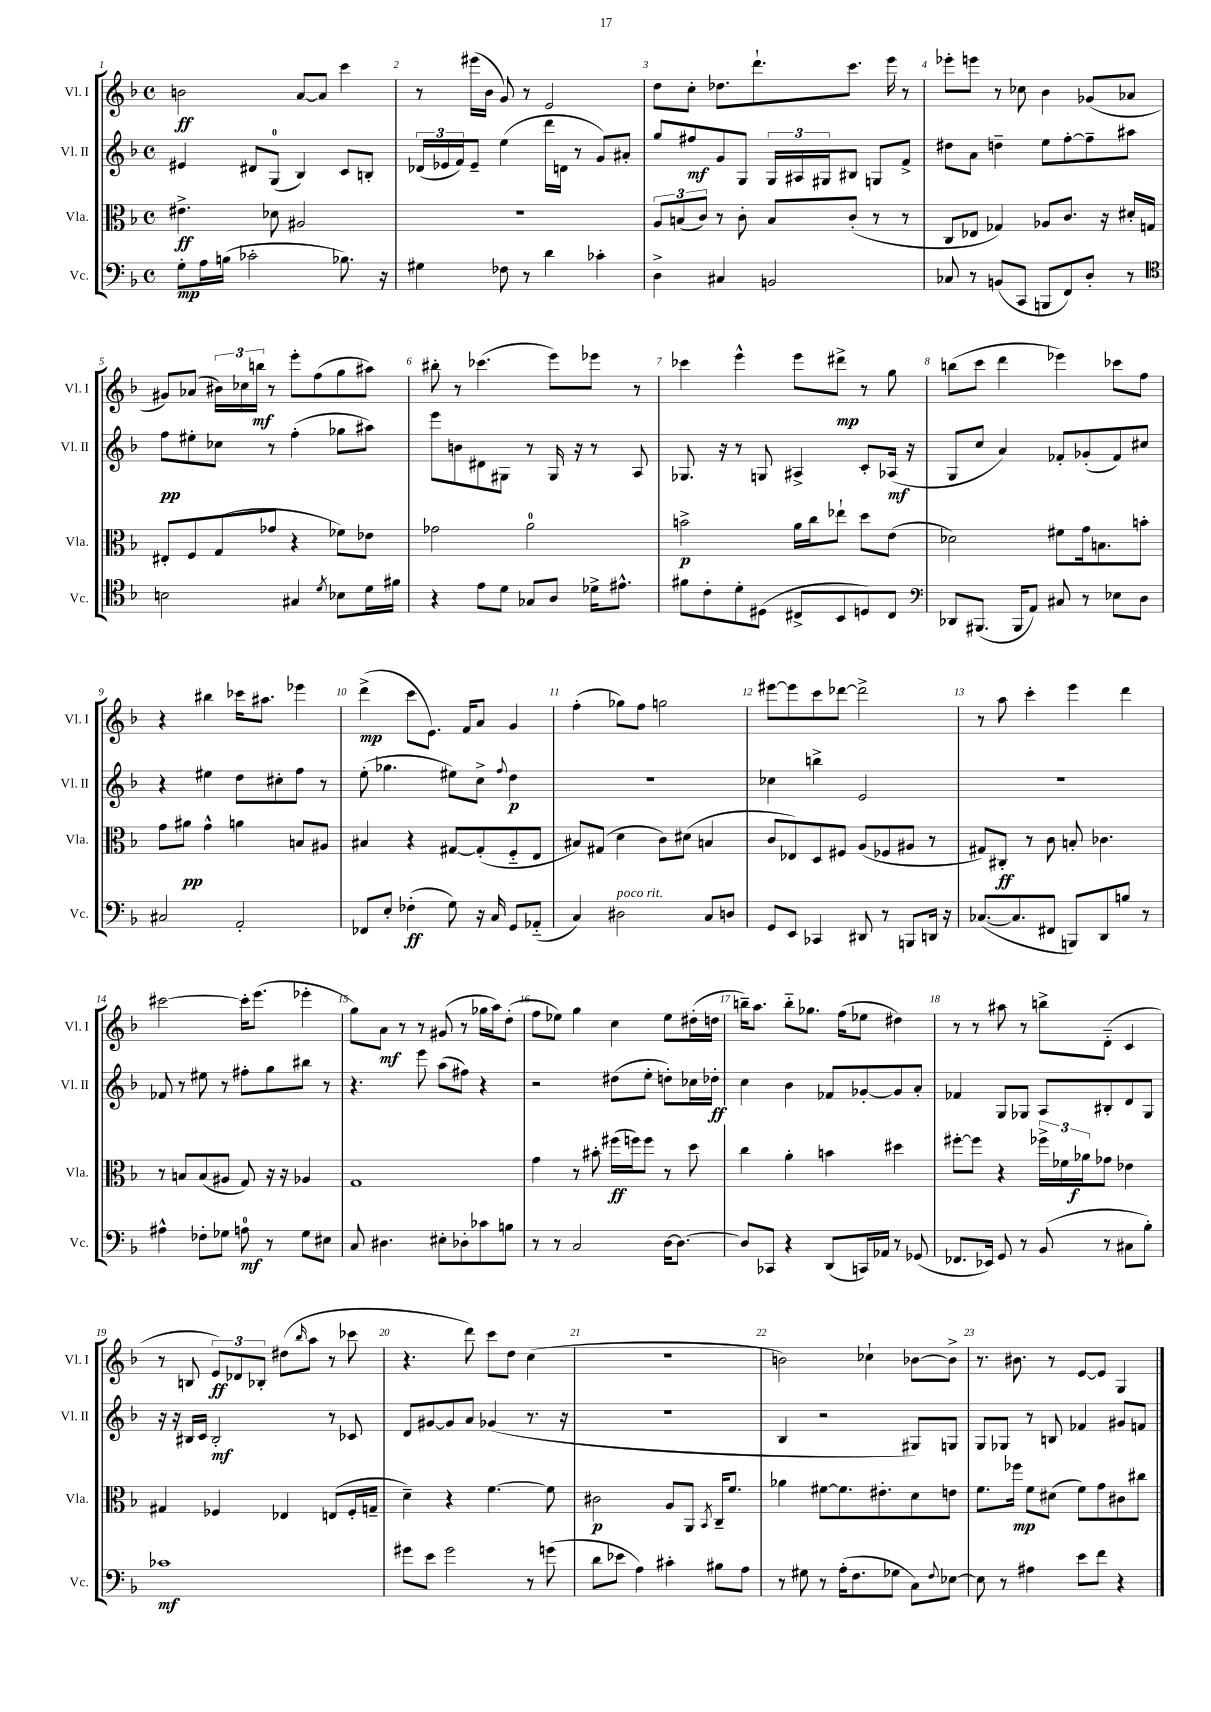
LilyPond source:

<<
\new StaffGroup <<
\new Staff = "s0" \with { instrumentName = "Vl. I" shortInstrumentName = "Vl. I" } {
    \clef treble \key f \major \defaultTimeSignature \time 4/4
    b'2\ff a'8~ a'8 c'''4 |
    r8 eis'''16( bes'16 g'8) r8 e'2 |
    d''8 c''8-. des''8. d'''8.-! c'''8. e'''16 r8 |
    ees'''8-. e'''8 r8 ces''8 bes'4 ges'8( aes'8 |
    gis'8) aes'8( \tuplet 3/2 { bis'16) ces''16 b''16\mf } r8 e'''8-. f''8( g''8 ais''8) |
    bis''8-. r8 ces'''4.( e'''8) ees'''8 r8 |
    ces'''4 e'''4-^ e'''8 dis'''8->\mp r8 g''8 |
    b''8( c'''8 d'''4 ees'''4) ces'''8 f''8 |
    r4 bis''4 ces'''16 ais''8. ees'''4 |
    d'''4->\mp( c'''8 e'8.) f'16 a'8 g'4 |
    f''4-.( ges''8) f''8 g''2 |
    eis'''8~ eis'''8 c'''8 des'''8~ des'''2-> |
    r8 a''8 c'''4-. e'''4 d'''4 |
    cis'''2~ cis'''16-. e'''8.( ees'''4-. |
    g''8) a'8\mf r8 r8 gis'8( r8 ges''16 a''16) d''8-.( |
    f''8 ees''8) g''4 c''4 ees''8 dis''16-.( d''16 |
    b''16--) a''8. b''8-_ ges''8. f''16( ees''8 dis''4) |
    r8 r8 ais''8 r8 b''8-> d'8-_( c'4 |
    r8 b8 \tuplet 3/2 { e'8\ff) des'8 bes8-. } dis''8( \grace { bes''16 } a''8 r8 ces'''8 |
    r4. d'''8) c'''8 d''8 c''4( |
    r1 |
    b'2) ces''4-! bes'8~ bes'8-> |
    r8. bis'8. r8 e'8~ e'8 g4 \bar "|." |
}
\new Staff = "s1" \with { instrumentName = "Vl. II" shortInstrumentName = "Vl. II" } {
    \clef treble \key f \major \defaultTimeSignature \time 4/4
    eis'4 dis'8 g8-0( bes4) c'8 b8-. |
    \tuplet 3/2 { des'16( ees'16 f'16) } ees'8-- e''4( d'''16 d'16 r8 g'8) ais'8-. |
    g''8 fis''8\mf g'8 g8 \tuplet 3/2 { g16 ais16 gis16 } bis8 g8 f'8-> |
    dis''8 a'8 d''4-- e''8 f''8~-. f''8-- ais''8 |
    f''8\pp eis''8-. ces''8 r8 f''4-.( ges''8 ais''8) |
    e'''8 b'8 dis'8 gis8 r8 gis16 r16 r8 a8 |
    ges8. r16 r8 g8 ais4-> c'8-. aes16\mf( r16 |
    g8 c''8 a'4) fes'8-. ges'8-.( fes'8) cis''8 |
    r4 eis''4 d''8 cis''8-. f''8 r8 |
    e''8-.( ges''4. eis''8) c''8-> \appoggiatura { f''8 } d''4\p |
    R1 |
    ces''4 b''4-> e'2 |
    r1 |
    fes'8 r8 eis''8 r8 fis''8-. g''8 bis''8 r8 |
    r4. e'''8 a''8( fis''8) r4 |
    r2 dis''8( e''8-. d''8-.) ces''16 des''16-.\ff |
    c''4 bes'4 fes'8 ges'8~-. ges'8 a'8-. |
    fes'4 g8 ges8 a8 bis8-. d'8 ges8 |
    r16 r16 bis16 c'16 bis2-.\mf r8 ces'8 |
    d'8 gis'8~ gis'8 a'8 ges'4( r8. r16 |
    R1 |
    bes4 r2 gis8) g8 |
    g8 ges8 r8 b8 fes'4 gis'8 f'8 \bar "|." |
}
\new Staff = "s2" \with { instrumentName = "Vla." shortInstrumentName = "Vla." } {
    \clef alto \key f \major \defaultTimeSignature \time 4/4
    eis'4.->\ff des'8 ais2 |
    R1 |
    \tuplet 3/2 { a8 b8( c'8) } r8 c'8-. b8 c'8-.( r8 r8 |
    c8 ees8 ges4) aes8 c'8. r16 dis'16-. g16 |
    eis8-. f8 g8( ges'8 r4 fes'8) ees'8 |
    ges'2 a'2-0 |
    b'2->\p a'16 c''16 ees''8-! d''8 e'8( |
    des'2) fis'8 g'16 b8. b'8-. |
    g'8 ais'8\pp g'4-^ a'4 b8 ais8 |
    bis4 r4 gis8~ gis8-.( f8-_ e8 |
    bis8) gis8( d'4 c'8) dis'8( b4 |
    c'8 ees8) d8 fis8 a8( fes8 ais8 r8 |
    gis8) cis8-.\ff r8 c'8 b8-. ces'4. |
    r8 b8 b8( ais8 g8) r16 r16 aes4 |
    g1 |
    g'4 r8 bis'8-. fis''16\ff( f''16) f''8 r8 d''8 |
    c''4 a'4-. b'4 dis''4 |
    fis''8~-. fis''8 r4 \tuplet 3/2 { fes''16-> fes'16 aes'16\f } ges'8 ees'4 |
    gis4 fes4 ees4 e8( fes16-. g16-- |
    d'4--) r4 f'4.~ f'8 |
    cis'2\p a8 a,8 \acciaccatura { bes,8 } c16-- f'8. |
    aes'4 fis'8~ fis'8. eis'8.-. d'8 e'8 |
    f'8. fes''16\mp f'8 dis'8( f'8) g'8 cis'8 cis''8 \bar "|." |
}
\new Staff = "s3" \with { instrumentName = "Vc." shortInstrumentName = "Vc." } {
    \clef bass \key f \major \defaultTimeSignature \time 4/4
    g8-.\mp a16 b16( ces'2-. bes8.) r16 |
    gis4 fes8 r8 d'4 ces'4-. |
    d4-> cis4 b,2 |
    ces8 r8 b,8( c,8 b,,8 f,8) d8-. r8 |
    \clef tenor b2 gis4 \acciaccatura { d'8 } bes8 d'16 fis'16 |
    r4 e'8 d'8 ges8 a8 des'16-> eis'8.-^ |
    fis'8 c'8-. d'8-. dis8( cis8-> bes,8 d8) cis8 |
    \clef bass des,8 bis,,8.( bis,,16 a,8) cis8 r8 ees8 d8 |
    cis2 a,2-. |
    fes,8 e8-. fes4-.\ff( g8) r16 c16 g,8 aes,8-_( |
    c4) dis2^\markup { \italic "poco rit." } c8 d8 |
    g,8 e,8 ces,4 dis,8 r8 b,,8 d,16 r16 |
    ces8.~( ces8. fis,8 b,,8) d,8 b8 r8 |
    ais4-^ fes8-. ges8 a8-0\mf r8 ges8 eis8 |
    c8 dis4. eis8-. des8-. ces'8 b8 |
    r8 r8 c2 d16~ d8.~ |
    d8 ces,8 r4 d,8( c,16) aes,16 r8 ges,8( |
    fes,8. ees,16) g,8 r8 bes,8( r8 cis8 bes8-.) |
    ces'1\mf |
    gis'8 e'8 gis'2 r8 g'8( |
    d'8 ees'8 a4) cis'4-. bis8 a8 |
    r8 gis8 r8 a16-.( f8. ges8 c8) \appoggiatura { f8 } ees8~ |
    ees8 r8 ais4 e'8 f'8 r4 \bar "|." |
}
>>
>>
\layout { \context { \Score \override BarNumber.break-visibility = ##(#f #t #t) barNumberVisibility = #all-bar-numbers-visible } }
